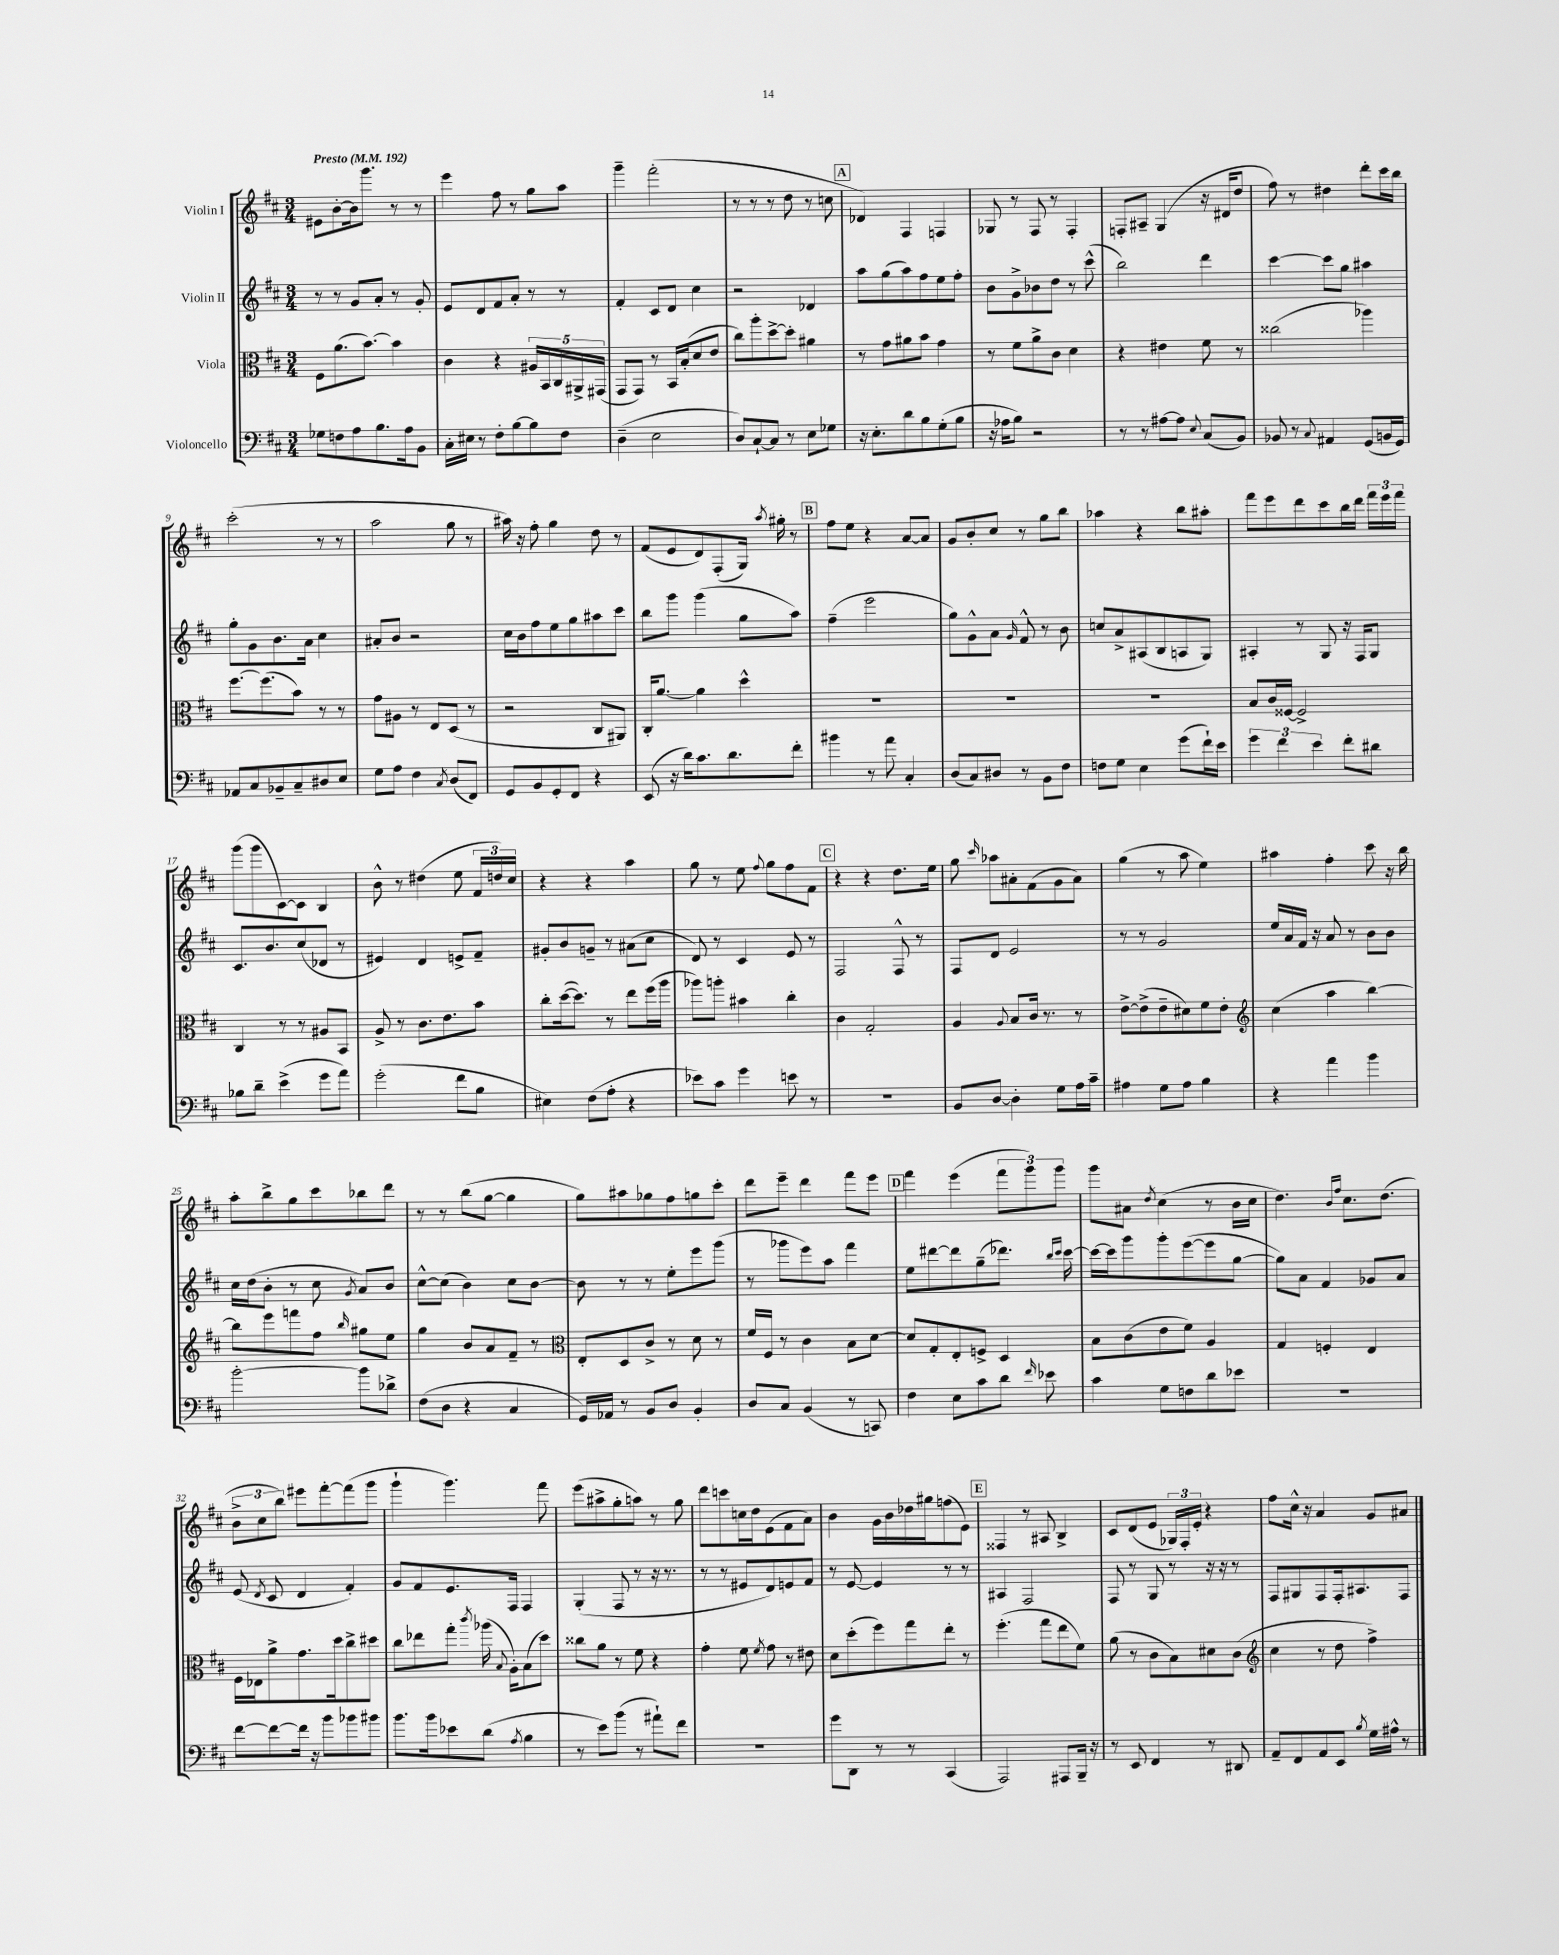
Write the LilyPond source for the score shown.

<<
\new StaffGroup <<
\new Staff = "s0" \with { instrumentName = "Violin I" } {
    \clef treble \key d \major \numericTimeSignature \time 3/4 \tempo "Presto" 4 = 192
    \autoBeamOff eis'8[ b'8~-. b'16 g'''8.] r8 r8 |
    e'''4 fis''8 r8 g''8[ a''8] |
    g'''4-- fis'''2-.( |
    r8 r8 r8 d''8 r8 c''8 |
    \mark \markup { \box "A" } des'4) fis4 f4 |
    ges8 r8 fis8 r8 fis4-. |
    f8[-. ais8]-- g4( r16 dis'16[ d''8] |
    fis''8) r8 dis''4 d'''8[-. cis'''16 b''16] |
    cis'''2-.( r8 r8 |
    a''2 g''8 r8 |
    ais''16) r16 fis''8-. g''4 d''8 r8 |
    fis'8[( e'8 d'8) fis8-.( g16]) \acciaccatura { a''8 } gis''16-. r8 |
    \mark \markup { \box "B" } fis''8[ e''8] r4 a'8[~ a'8] |
    g'8[ b'8-. cis''8] r8 g''8[ b''8] |
    aes''4 r4 b''8[ ais''8]-. |
    fis'''8[ e'''8 d'''8 cis'''8 b''16 d'''16] \tuplet 3/2 { fis'''16[ e'''16 fis'''16] } |
    g'''8[( g'''8 cis'8~) cis'8] b4 |
    b'8-^ r8 dis''4( e''8 \tuplet 3/2 { fis'16[ d''16) cis''16] } |
    r4 r4 a''4 |
    g''8 r8 e''8 \appoggiatura { fis''8 } g''8[ fis''8 fis'8] |
    \mark \markup { \box "C" } r4 r4 d''8.[ e''16] |
    g''8 \grace { cis'''16 } aes''8[ ais'8-. fis'8( g'8 ais'8]) |
    g''4( r8 a''8 e''4) |
    ais''4 fis''4-. cis'''8 r16 b''16 |
    a''8[-. b''8-> g''8 cis'''8 bes''8 d'''8] |
    r8 r8 b''8[( g''8]~ g''4 |
    g''8[) ais''8 ges''8 fis''8 g''8 cis'''8]-. |
    d'''8[ e'''8]-- d'''4 fis'''8[ e'''8] |
    \mark \markup { \box "D" } fis'''4 e'''4( \tuplet 3/2 { fis'''8[ g'''8) g'''8] } |
    g'''8[ ais'8] \acciaccatura { d''8 } cis''4( r8 b'16[ cis''16] |
    d''4.) \grace { b'16[ fis''16] } cis''8.[ d''8.]( |
    \tuplet 3/2 { b'8[-> cis''8 b''8]) } eis'''8[ fis'''8~-. fis'''8( g'''8] |
    g'''4-! g'''4.) fis'''8 |
    e'''8[( ais''8-> g''8-. a''8]) r8 g''8 |
    d'''8[ c'''8 c''16 d''16 e'8( fis'8 a'8]) |
    b'4 g'16[ b'16 des''16 gis''16 f''8( e'8]) |
    \mark \markup { \box "E" } fisis4 r8 ais8 b4-> |
    cis'8[ d'8( e'8] \tuplet 3/2 { ges16[) fis16-. e'16]-. } r4 |
    fis''8[ cis''16]-^ r16 a'4 g'8[ ais'8] \bar "|." |
}
\new Staff = "s1" \with { instrumentName = "Violin II" } {
    \clef treble \key d \major \numericTimeSignature \time 3/4
    \autoBeamOff r8 r8 g'8[ a'8]-. r8 g'8-. |
    e'8[ d'8 fis'8 a'8]-. r8 r8 |
    fis'4-. cis'8[ d'8] cis''4 |
    r2 des'4 |
    \mark \markup { \box "A" } a''8[ g''8( a''8) fis''8 e''8 fis''8]-. |
    b'8[ g'8-> bes'8 d''8] r8 cis'''8-^( |
    b''2) d'''4 |
    cis'''4~ cis'''8[ g''8] ais''4 |
    g''8[-. g'8 b'8. a'16] cis''4 |
    ais'8[-. b'8] r2 |
    cis''16[ b'16 fis''8 e''8 g''8 ais''8 cis'''8] |
    b''8[ g'''8] g'''4( g''8[ a''8]) |
    \mark \markup { \box "B" } fis''4--( e'''2 |
    g''8[) g'8-^ a'8] \grace { g'16 } fis'8-^ r8 b'8 |
    c''8[ a'8-> ais8( b8 a8 g8]) |
    ais4-. r8 g8 r16 fis16[ g8] |
    cis'8.[ b'8. cis''8( des'8] r8 |
    eis'4) d'4 e'8[-> fis'8]-- |
    gis'8[-. b'8 g'8]-- r8 ais'8[( cis''8] |
    d'8) r8 cis'4 e'8 r8 |
    \mark \markup { \box "C" } fis2 fis8-^ r8 |
    fis8[ d'8] e'2 |
    r8 r8 g'2 |
    e''16[ a'16 fis'16] r16 a'8 r8 b'8[ b'8] |
    cis''16[ d''16( b'8]-. r8 cis''8 \acciaccatura { g'8 } a'8[) b'8] |
    cis''8[~-^ cis''8]( b'4) cis''8[ b'8]~ |
    b'8 r8 r8 e''8[-. e'''8 g'''8]( |
    r8 ges'''8[ e'''8) a''8] fis'''4 |
    \mark \markup { \box "D" } e''8[ dis'''8~ dis'''8 g''8--( des'''8.]) \grace { b''16[ cis'''16] } cis'''16~ |
    cis'''16[~ cis'''16 g'''8 g'''8-. e'''8~( e'''8 g''8]~ |
    g''8[) a'8] fis'4 ges'8[ a'8] |
    e'8( \acciaccatura { d'8 } cis'8 d'4 fis'4-.) |
    g'8[ fis'8 e'8. fis16] fis4 |
    g4-.( fis8 r8 r16 r8. |
    r8 r8 eis'8[ d'8) e'8 fis'8] |
    r8 e'8~ e'4 r8 r8 |
    \mark \markup { \box "E" } ais4 fis2 |
    fis8 r8 g8 r8 r16 r16 r8 |
    fis8[ gis8 fis8 fis16-. ais8. fis8] \bar "|." |
}
\new Staff = "s2" \with { instrumentName = "Viola" } {
    \clef alto \key d \major \numericTimeSignature \time 3/4
    \autoBeamOff fis8[ a'8.( b'8.]~) b'4 |
    cis'4 r4 \tuplet 5/4 { ais16[ b,16 cis16 ais,16-> gis,16]( } |
    g,8[ g,8]) r8 b,16[ b16-.( d'8 e'8] |
    cis''8[) a''8-. d''8~-> d''8]-. ais'4 |
    \mark \markup { \box "A" } r8 g'8[ ais'8 b'8] g'4 |
    r8 fis'8[ a'8-> cis'8] d'4 |
    r4 eis'4 fis'8 r8 |
    cisis''2( aes''4) |
    fis''8.[~ fis''8.( b'8]) r8 r8 |
    g'8[ ais8] r8 e8[ d8]( r8 |
    r2 cis8[ ais,8]) |
    cis16[-. a'8.]~ a'4 d''4-^ |
    \mark \markup { \box "B" } R2. |
    R2. |
    R2. |
    b8[ cis'16 fisis16]~ fisis2-> |
    cis4 r8 r8 ais8[ b,8] |
    a8-> r8 cis'8.[ e'8. b'8] |
    cis''8[-. d''16~( d''8.]) r8 e''8[ fis''16( a''16] |
    aes''8[) a''8]-. bis'4 cis''4-. |
    \mark \markup { \box "C" } cis'4 g2-. |
    a4 \appoggiatura { a8 } b8[ cis'16] r8. r8 |
    e'8[~-> e'8->( e'8-- dis'8) fis'8 e'8]-. |
    \clef treble cis''4( a''4 b''4~) |
    b''8[ e'''8 f'''8 fis''8] \grace { b''16 } gis''8[ e''8] |
    g''4 b'8[ a'8 fis'8]-- r8 |
    \clef alto e8[-. d8 cis'8]-> r8 d'8 r8 |
    fis'16[ fis16] r8 cis'4 b8[ d'8]~ |
    \mark \markup { \box "D" } d'8[ g8-. e8-. f8]-> d4 |
    b8[ cis'8( e'8 fis'8]) a4 |
    g4 f4-. e4 |
    fis16[ ees16 a'8-> g'8. d''16 cis''8-> dis''8] |
    cis''8[ ees''8 g''8]-. \acciaccatura { cis'''8 } aes''16( \appoggiatura { b8 } a16[-.) b8( d''8]) |
    cisis''8[ a'8] r8 fis'8 r4 |
    g'4-. fis'8 \acciaccatura { fis'8 } g'8 r8 eis'8 |
    d'8[ d''8-.( fis''8) g''8 e''8]-. r8 |
    \mark \markup { \box "E" } fis''4.-.( g''8[ e''8 fis'8]) |
    a'8( r8 cis'8[ b8) dis'8 cis'8]( |
    \clef treble cis''4 r8 d''8 fis''4->) \bar "|." |
}
\new Staff = "s3" \with { instrumentName = "Violoncello" } {
    \clef bass \key d \major \numericTimeSignature \time 3/4
    \autoBeamOff ges8[ f8 a8 b8. a16 b,8] |
    cis16[-. eis16] r8 fis8[-. b8~ b8 fis8] |
    d4--( e2 |
    d8[) cis8~-! cis8] r8 e8[ ges8] |
    \mark \markup { \box "A" } r16 e8.[-. d'8 b8 g8-.( b8] |
    r16 aes16[ b8]) r2 |
    r8 r8 ais8[~ ais8] \appoggiatura { e8 } cis8[( b,8]) |
    bes,8 r8 \appoggiatura { cis8 } ais,4 g,8[( b,16 g,16]) |
    aes,8[ cis8 bes,8-- cis8-- dis8 e8] |
    g8[ a8] fis4 \acciaccatura { cis8 } d8[( fis,8]) |
    g,8[ b,8 g,8-. fis,8] r4 |
    e,8( r16 d'16[) cis'8. d'8. fis'8]-. |
    \mark \markup { \box "B" } bis'4 r8 a'8 cis4-. |
    d8[( cis8) dis8] r8 b,8[ fis8] |
    f8[ g8] e4 g'8[( fis'16-!) e'16] |
    \tuplet 3/2 { g'4 fis'4 e'4 } fis'8[-. dis'8] |
    bes8[ d'8]-- e'4->( g'8[ a'8]) |
    g'2-.( fis'8[ b8] |
    eis4) fis8[( a8]-. r4 |
    ees'8[) cis'8] g'4 e'8 r8 |
    \mark \markup { \box "C" } R2. |
    b,8[ d8]~ d4-. g8[ a16 cis'16]-- |
    ais4 g8[ ais8] b4 |
    r4 a'4 b'4 |
    b'2~-. b'8[ des'8]-> |
    fis8[( d8] r4 cis4 |
    g,16[) aes,16] r8 b,8[ d8] b,4-. |
    d8[ cis8] b,4( r8 c,8) |
    \mark \markup { \box "D" } fis4 e8[ cis'8 d'8] \grace { fis'16 } ees'8 |
    cis'4 g8[ f8 d'8 ees'8] |
    R2. |
    fis'8[~ fis'8~ fis'16] r16 b'8[ bes'8 bis'8] |
    b'8.[ b'16 ees'8 d'8]( \acciaccatura { a8 } b4 |
    r8 e'8[) b'8]( r8 ais'8[-!) fis'8] |
    R2. |
    g'8[ d,8] r8 r8 cis,4( |
    \mark \markup { \box "E" } a,,2) ais,,8[ b,,16]-- r16 |
    r8 e,8 fis,4 r8 dis,8 |
    a,8[-- fis,8 a,8 e,8] \acciaccatura { b8 } g16[ ais16]-^ r8 \bar "|." |
}
>>
>>
